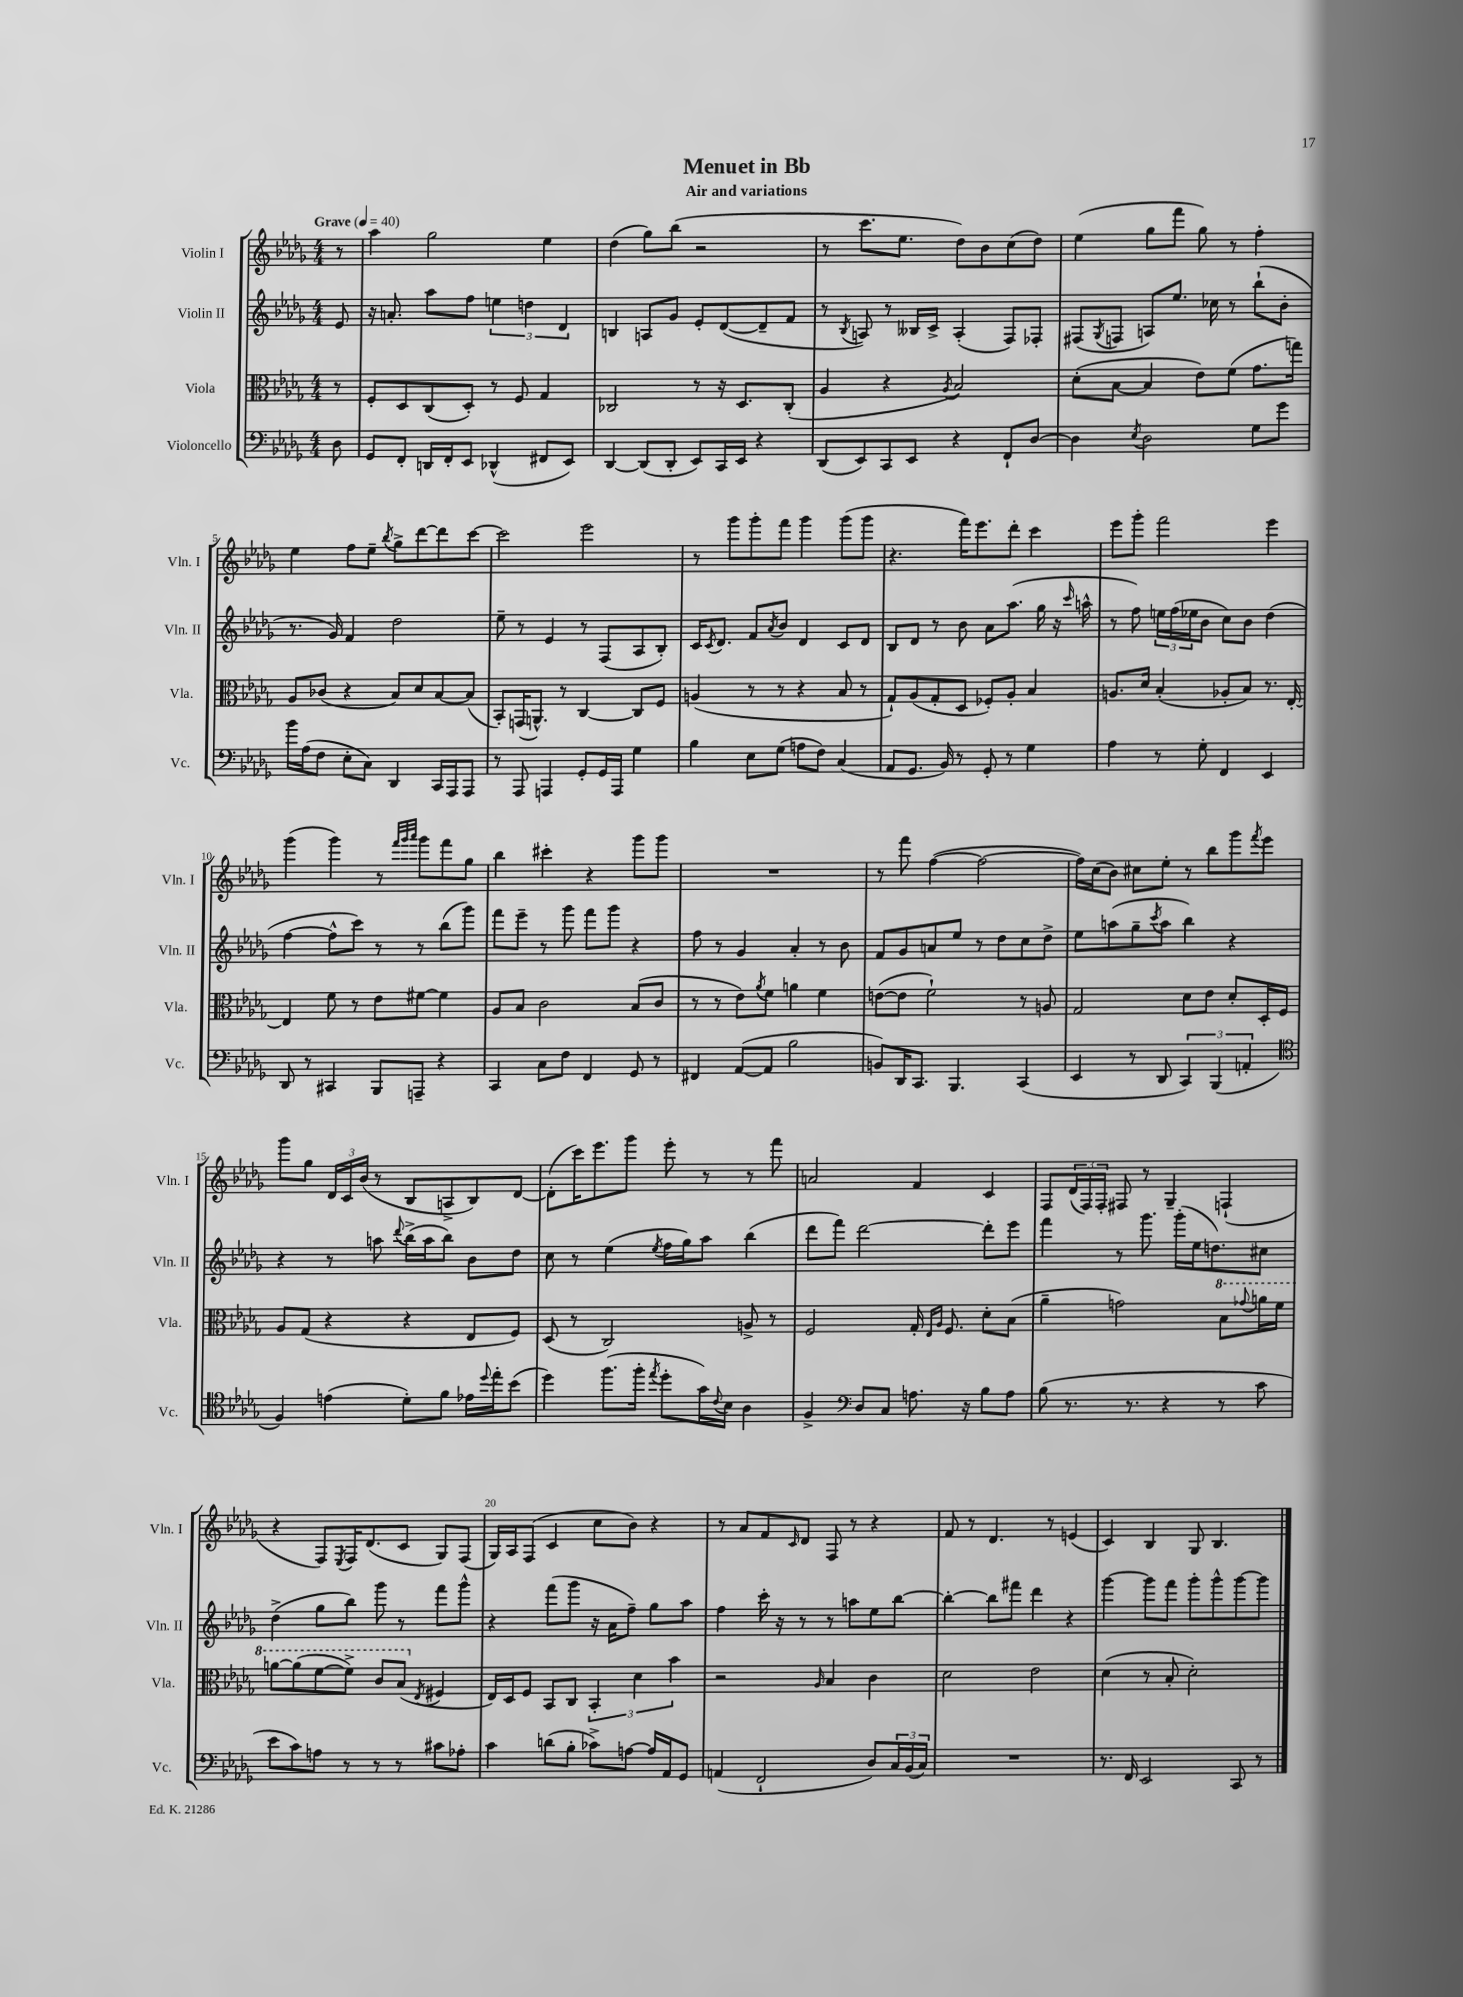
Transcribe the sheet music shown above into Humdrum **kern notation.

**kern	**kern	**kern	**kern
*part4	*part3	*part2	*part1
*staff4	*staff3	*staff2	*staff1
*I"Violoncello	*I"Viola	*I"Violin II	*I"Violin I
*I'Vc.	*I'Vla.	*I'Vln. II	*I'Vln. I
*clefF4	*clefC3	*clefG2	*clefG2
*k[b-e-a-d-g-]	*k[b-e-a-d-g-]	*k[b-e-a-d-g-]	*k[b-e-a-d-g-]
*M4/4	*M4/4	*M4/4	*M4/4
*MM40	*MM40	*MM40	*MM40
=	=	=	=
!	!	!	!LO:TX:a:B:t=Grave
8D-\	8r	8e-/	8r
=1	=1	=1	=1
8GG-/L	8F'/L	16r	4aa-\
.	.	8.an'/	.
8FF'/J	8D-/	.	.
16DDn/LL	(8C/	8aa-\L	2gg-\
16FF'/J	.	.	.
8EE-/J	8D-'/J)	8ff\J	.
(4DD-X^^/	8r	6een\	.
.	8F/	.	.
.	.	6ddn\	.
8FF#X/L	4G-/	.	4ee-\
.	.	6d-/	.
8EE-/J)	.	.	.
=2	=2	=2	=2
[4DD-/	2C-X/	4Bn/	(4dd-\
(8DD-/L]	.	8An/L	8gg-\L)
8DD-'/J	.	8g-/J	(8bb-\J
8EE-/L)	8r	8e-'/L	2r
16CC/L	16r	([8d-/	.
16EE-/JJ	8.D-/L	.	.
4r	.	8d-~/]	.
.	(8C-'/J	8f/J	.
=3	=3	=3	=3
(8DD-/L	4A-/	8r	8r
.	.	8qB-/	.
8EE-/)	.	8An/)	8.ccc\L
8CC/	4r	8r	.
.	.	.	8.ee-\J
8EE-/J	.	16B--X/LL	.
.	.	16c^/JJ	.
.	8qA-/	.	.
4r	2B-/)	(4A'/	8dd-\L)
.	.	.	8b-\
8FF`/L	.	8F/L)	(8cc\
[8D-/J	.	8F-X'/J	8dd-\J)
=4	=4	=4	=4
4D-\]	(8d-'\L	(8F#X/L	(4ee-\
.	.	8qG-/	.
.	[8B-\J	8Fn/J	.
8qE-/	.	.	.
2D-\	4B-/]	8An/L)	8gg-\L
.	.	8.ee-/J	8fff\J
.	8e-\L)	.	8gg-\)
.	.	16cc-X\	.
.	(8f\J	8r	8r
8G-\L	8.g-\L	(8bb-`\L	4ff'\
8g-\J	.	8b-'\J	.
.	16ggn\Jk)	.	.
!!LO:LB:g=z
=5	=5	=5	=5
16b-\LL	8A-/L	8.r	4ee-\
(16A-\J	.	.	.
8F\J	(8c-X/J	.	.
.	.	16g-/)	.
8E-'\L	4r	4f/	8ff\L
8C\J)	.	.	8ee-~\J
.	.	.	8qbb-/
4DD-/	8B-/L)	2dd-\	8gg-^\L
.	8d-/	.	[8ddd-\
16CC/LL	[8B-/	.	8ddd-\]
16AAA-/J	.	.	.
8AAA-/J	(8B-/J]	.	[8ccc\J
=6	=6	=6	=6
8r	8BB-'/L)	8ee-~\	2ccc\]
8AAA-/	(16GGn/K	8r	.
.	8.AAn^^/J)	.	.
4AAAn/	.	4e-/	.
.	8r	.	.
8GG-'/L	[4C/	8r	2eee-\
16GG-/L	.	(8F/L	.
16AAA/JJ	.	.	.
4G-\	8C/L]	8A-/	.
.	8F/J	8B-'/J)	.
=7	=7	=7	=7
4B-\	(4An/	16c/KL	8r
.	.	8qc/	.
.	.	8.d-/J	.
.	.	.	8ggg-\L
8E-\L	8r	8f/L	8ggg-'\
.	.	8qa-/	.
(8G-\J	8r	8b-/J	8fff\J
8An\L	4r	4d-/	4ggg-\
8F\J)	.	.	.
(4C/	8B-/	8c/L	(8ggg-\L
.	8r	8d-/J	8ggg-\J
=8	=8	=8	=8
8AA-/L	8G-`/L)	8B-/L	4.r
8.GG-/J	(8A-/	8d-/J	.
.	8G-'/	8r	.
16BB-/)	.	.	.
8r	8D-/J	8b-\	16fff\KL)
.	.	.	8.eee-\
8GG-'/	8F-X'/L)	8a-\L	.
8r	8A-'/J	(8.aa-\J	8ddd-'\J
4G-\	4B-/	.	4ccc\
.	.	16gg-\	.
.	.	16r	.
.	.	16qqccc/	.
.	.	16aan^^\	.
=9	=9	=9	=9
4A-\	8.An/L	8r	8eee-\L
.	.	8ff\)	8ggg-'\J
.	16d-/Jk	.	.
8r	(4B-'/	24een\LL	2fff\
.	.	(24ff\	.
.	.	24ee-X\J	.
8G-'\	.	8b-\J	.
4FF/	8A-X'/L	8cc\L)	.
.	8B-/J)	8b-\J	.
4EE-/	8.r	(4dd-\	4eee-\
.	[16E-'/	.	.
!!LO:LB:g=z
=10	=10	=10	=10
8DD-/	4E-/]	[4ff\	(4ggg-\
8r	.	.	.
4CC#X/	8f\	8ff^^\L]	4ggg-\)
.	8r	8ccc\J)	.
8BBB-/L	8e-\L	8r	8r
.	.	.	32qqfff/LLL
.	.	.	32qqggg-/
.	.	.	32qqaaa-/JJJ
8AAAn~/J	[8f#X\J	8r	8ggg-\L
4r	4f#\]	(8bb-\L	8fff\
.	.	8ggg-\J)	8gg-\J
=11	=11	=11	=11
4CC/	8A-/L	8fff\L	4bb-\
.	8B-/J	8eee-~\J	.
8C\L	2c\	8r	4ccc#X'\
8F\J	.	8ggg-\	.
4FF/	.	8fff\L	4r
.	.	8ggg-\J	.
8GG-/	(8B-/L	4r	8ggg-\L
8r	8c/J	.	8ggg-\J
=12	=12	=12	=12
4FF#X/	8r	8ff\	1r
.	8r	8r	.
([8AA-/L	8e-\L)	4g-/	.
.	8qa-/	.	.
8AA-/J]	8f\J	.	.
2B-\	4an\	4a-'/	.
.	4f\	8r	.
.	.	8b-\	.
=13	=13	=13	=13
8BBn/L)	([8en\L	8f/L	8r
16DD-/K	8e\J]	8g-/	8fff\
8.CC/J	.	.	.
.	2f`\)	8an/	([4ff\
4.BBB-/	.	8ee-/J	.
.	.	8r	2ff\_
.	.	8dd-\L	.
(4CC/	8r	8cc\	.
.	8An/	8dd-^\J	.
=14	=14	=14	=14
4EE-/	2G-/	8ee-\L	16ff\LL])
.	.	.	(16cc\J
.	.	(8aan\	8b-\J)
8r	.	8gg-~\	8cc#X\L
.	.	8qccc/	.
8DD-/	.	8aa\J	8ee-'\J
6CC/)	8d-\L	4bb-\)	8r
.	8e-\J	.	8bb-\L
(6BBB-/	.	.	.
.	8d-'/L	4r	8ggg-\
6AAn'/	.	.	.
.	.	.	8qfff/
.	16D-'/L	.	8eee-\J
.	16F/JJ	.	.
!!LO:LB:g=z
=15	=15	=15	=15
*clefC4	*	*	*
4F/)	8A-/L	4r	8ggg-\L
.	(8G-/J	.	8gg-\J
(4en\	4r	8r	24d-/LL
.	.	.	24c/
.	.	.	(24b-/JJ
.	.	8aan\	8r
.	.	8qqddd-/	.
8d-'\L)	4r	(16bb-^\LL	8B-/L
.	.	16aa\J	.
8f\J	.	8bb-\J)	8An^/
16e-X\LL	8E-/L	8b-\L	8B-/)
8qqdd-/	.	.	.
16ee-'\J	.	.	.
(8b-\J	8F/J)	8dd-\J	[8d-/J
=16	=16	=16	=16
4dd-\)	(8D-/	8cc\	(8d-'\L]
.	8r	8r	16ccc\K)
.	.	.	8.eee-\
(8.ff\L	2C/)	(4ee-\	.
.	.	.	8ggg-\J
16ff'\Jk	.	.	.
8qee-/	.	8qee-/	.
8dd-'\L	.	16ff\LL	8eee-'\
.	.	16gg-\J)	.
16g-\L)	.	8aa-\J	8r
8qqc/	.	.	.
16B-\JJ	.	.	.
4A-\	8An^/	(4bb-\	8r
.	8r	.	8fff\
=17	=17	=17	=17
4F^/	2F/	8ddd-\L	2an/
.	.	8fff\J)	.
*clefF4	*	*	*
8D-/L	.	[2ddd-\	.
8C/J	.	.	.
8.An\	16G-'/	.	4f/
.	16qqE-/LL	.	.
.	16qqA-/JJ	.	.
.	8.F/	.	.
16r	.	.	.
8B-\L	8d-'\L	8ddd-'\L]	4c/
8A\J	(8B-\J	8eee-\J	.
=18	=18	=18	=18
(8B-\	4a-~\	4fff\	8F/L
8.r	.	.	(24d-/L
.	.	.	24F/)
.	.	.	24F'/JJ
.	2gn\)	8r	8F#X/
8.r	.	.	.
.	.	8.ggg-\	8r
4r	.	.	4G-~/
.	.	(16ggg-'\LL	.
.	.	16ee-\J	.
.	.	8.ddn\)	.
*	*8va	*	*
8r	8b-\L	.	(4Fn`/
.	8qqgg-X/	.	.
8c\	16aan\L	8cc#X\J	.
.	16ff\JJ	.	.
!!LO:LB:g=z
=19	=19	=19	=19
8e-\L	[8aan\L	(4dd-^\	4r
8c\)	(8aa\]	.	.
8An\J	[8ff\	8gg-\L	8F/L)
.	.	.	8qE-/
8r	8ff^\J])	8bb-\J)	16F/K
.	.	.	(8.d-/
8r	8cc/L	8ggg-\	.
8r	(8b-/J	8r	8c/J
*	*X8va	*	*
.	8qE-/	.	.
8c#X\L	4F#X/	8fff\L	8G-/L)
8A-X'\J	.	8ggg-^^\J	(8F/J
=20	=20	=20	=20
4c\	16E-/LL)	4r	16G-/LL)
.	16D-/J	.	16A-/J
.	8F/J	.	(8F/J
(8dn\L	8BB-/L	(8fff\L	4c/
8B-'\J	8C/J	8ggg-\J	.
8c-X^\L)	6BB-'/	16r	8cc\L
.	.	16a-\KL	.
[8An\J	.	8ff~\J)	8b-\J)
.	6d-\	.	.
16A/LL]	.	8gg-\L	4r
16AA-/J	.	.	.
.	6b-\	.	.
8GG-/J	.	8aa-\J	.
=21	=21	=21	=21
(4AAn/	2r	4ff\	8r
.	.	.	8a-/L
2FF`/	.	16ccc'\	8f/
.	.	16r	.
.	.	.	16qqc/
.	.	8r	8d-/J
.	16qqA-/	.	.
.	4B-/	8r	8F/
.	.	8aan\L	8r
8D-/L)	4c\	8ee-\	4r
24C/L	.	[8bb-\J	.
(24BB-/	.	.	.
24C/JJ)	.	.	.
=22	=22	=22	=22
1r	2d-\	4bb-'\_	8f/
.	.	.	8r
.	.	8bb-\L]	4.d-/
.	.	8fff#X\J	.
.	2e-\	4ddd-\	.
.	.	.	8r
.	.	4r	(4en/
=23	=23	=23	=23
8.r	(4d-\	[4ggg-\	4c/)
16FF/	.	.	.
2EE-/	8r	8ggg-\L]	4B-/
.	8B-'/	8fff\J	.
.	2d-'\)	8ggg-'\L	8G-/
.	.	8ggg-^^\	4.B-/
8CC/	.	[8ggg-\	.
8r	.	8ggg-\J]	.
==	==	==	==
*-	*-	*-	*-
